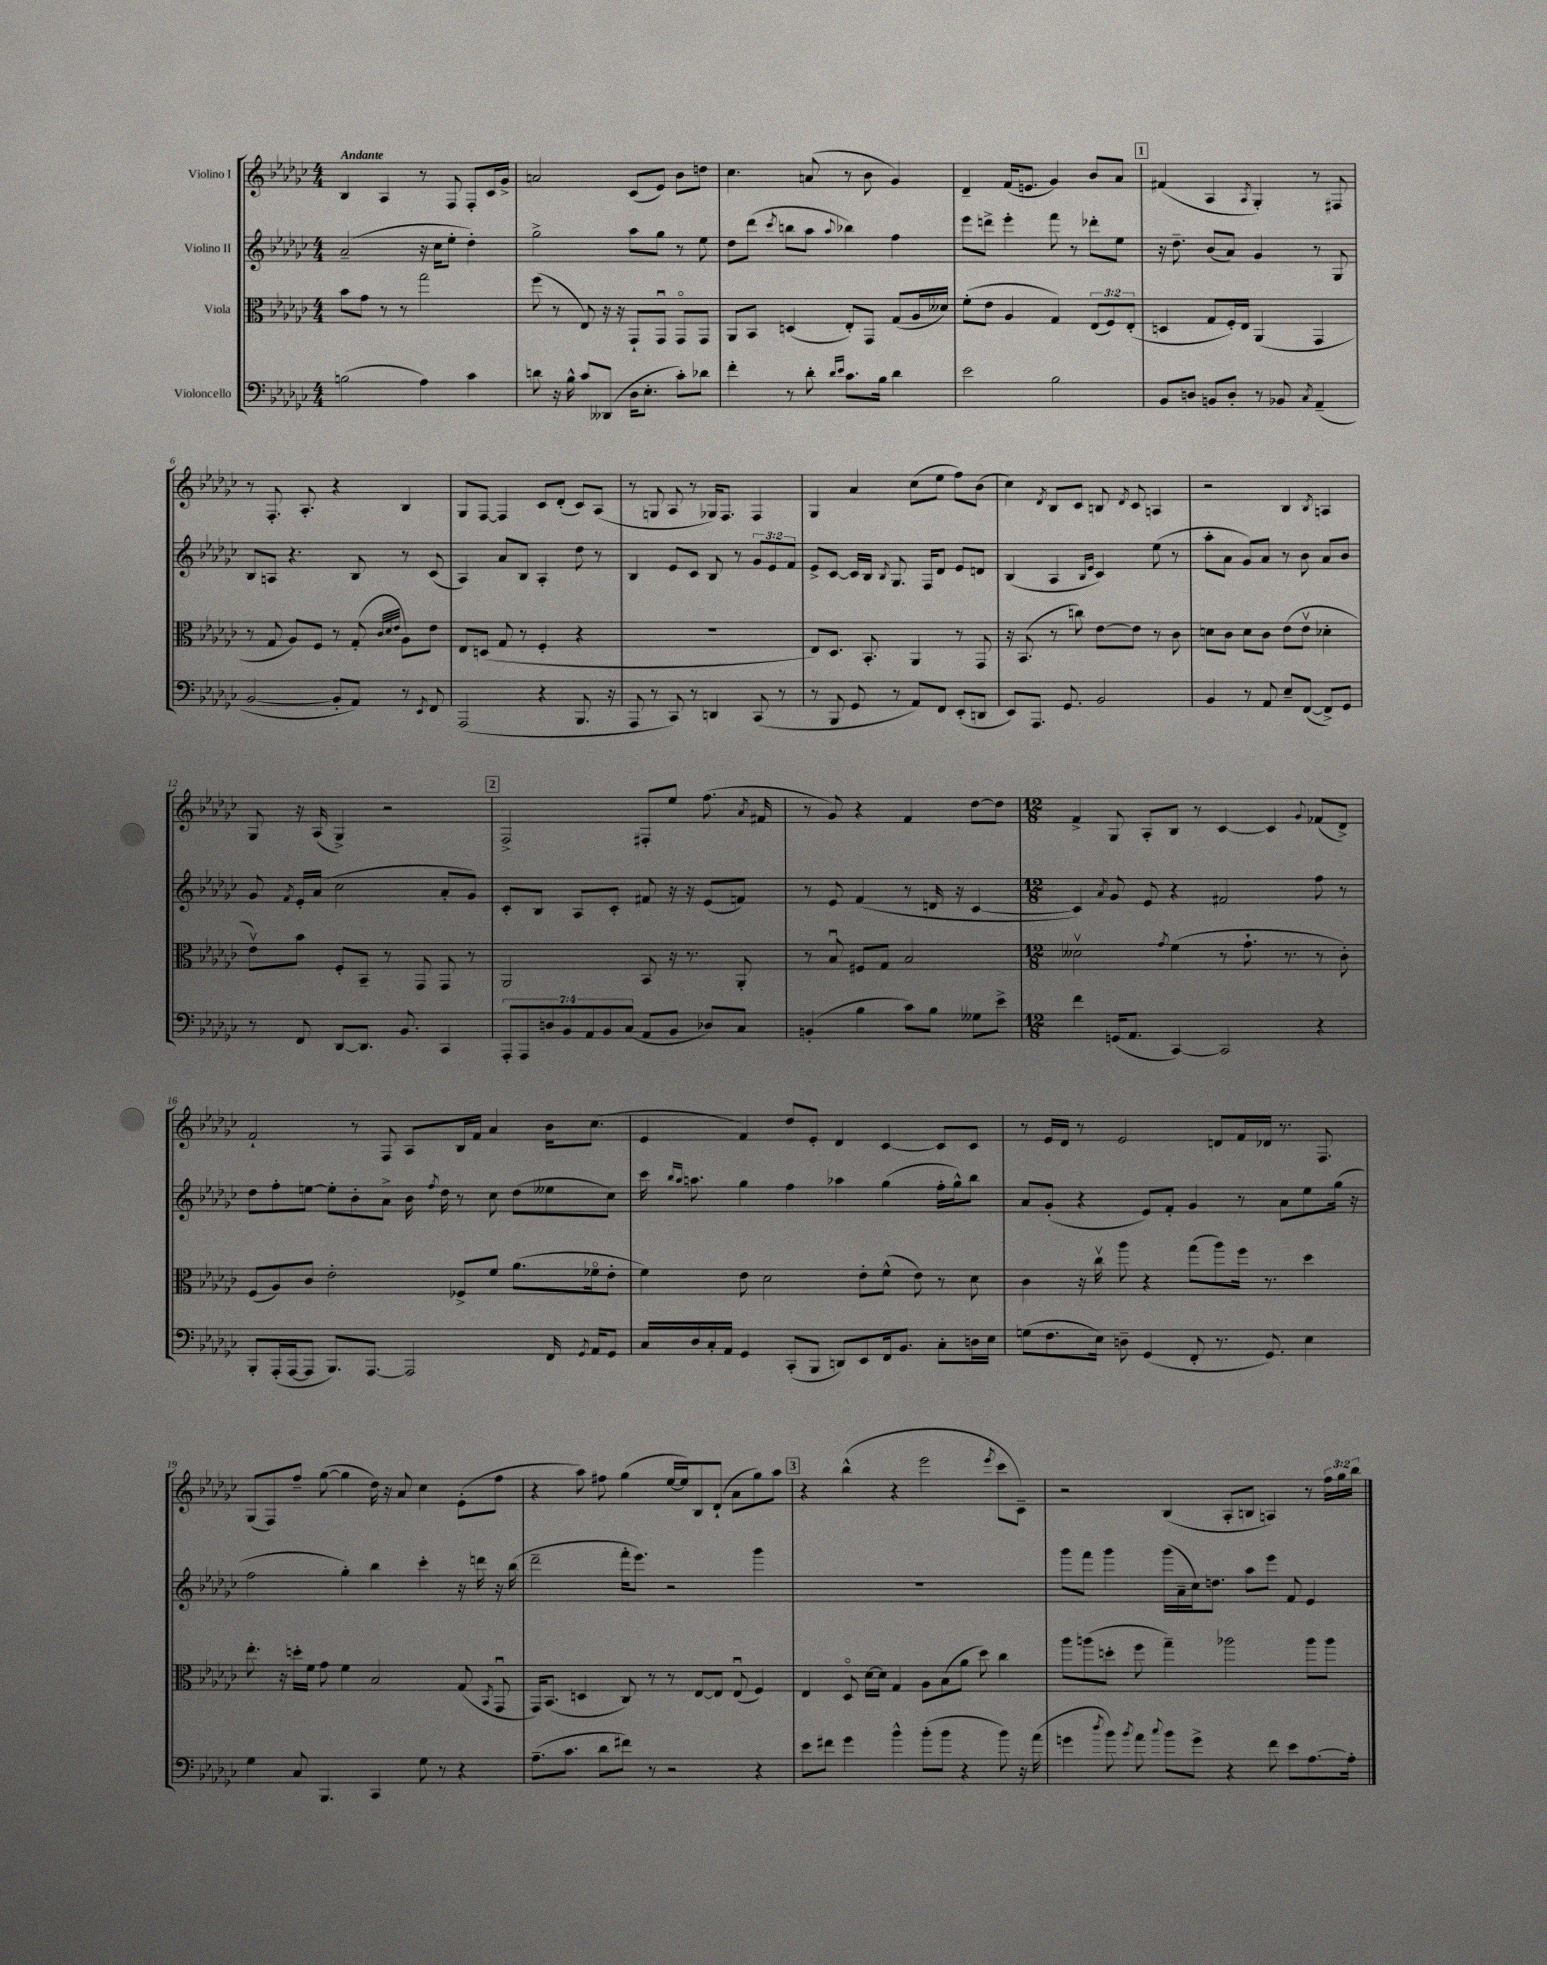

**kern	**kern	**kern	**kern
*part4	*part3	*part2	*part1
*staff4	*staff3	*staff2	*staff1
*I"Violoncello	*I"Viola	*I"Violino II	*I"Violino I
*clefF4	*clefC3	*clefG2	*clefG2
*k[b-e-a-d-g-c-]	*k[b-e-a-d-g-c-]	*k[b-e-a-d-g-c-]	*k[b-e-a-d-g-c-]
*M4/4	*M4/4	*M4/4	*M4/4
=1	=1	=1	=1
!	!	!	!LO:TX:a:B:t=Andante
(2Bn\	8b-\L	(2a-~/	4B-/
.	8g-\J	.	.
.	8r	.	4A-/
.	8r	.	.
4A-\)	2gg-\	16r	8r
.	.	16cc-\KL	.
.	.	8ee-'\J	8F/
4c-\	.	4dd-'\)	8F'/L
.	.	.	16c-/L
.	.	.	16g-^/JJ
=2	=2	=2	=2
8dn\	(8ff\	2gg-^\	2an/
16r	8r	.	.
16B-^^\	.	.	.
8c-/L	8E-/)	.	.
(8DD--X/J	16r	.	.
.	16r	.	.
16D-\KL	8GG-`/L	8aa-\L	(8c-/L
8.E-'\J	.	.	.
.	8GG-u/J	8gg-\J	8e-/J)
8c-'\L)	8GG-/L	8r	8b-\L
8d-X\J	8GG-/J	8ee-\	8ddn\J
=3	=3	=3	=3
4f'\	8AA-/L	8dd-\L	4.cc-\
.	8BB-/J	(8ddd-\J	.
.	.	8qccc-/	.
8r	(4Dn/	8bbn\L	.
8d-'\	.	8aa-\J	(8an/
16qqd-/LL	.	.	.
16qqe-/JJ	.	8qqaa-/	.
8.c-\L	8E-'/L)	4bb-X\)	8r
.	8GG-/J	.	8b-\
16B-\Jk	.	.	.
4d-\	(8G-/L	4ff\	4g-/)
.	16A-/L	.	.
.	16d--X/JJ)	.	.
=4	=4	=4	=4
2e-\	(8f'\L	8eee-\L	4d-~/
.	8e-\J	8dddn^\J	.
.	4A-/	4eee-'\	(16f/KL
.	.	.	8.en/J
2B-\	4G-/)	8fff\	4g-/)
.	.	8r	.
.	(12E-/L	8ddd-X'\L	8b-/L
.	12F/)	.	.
.	.	8ee-\J	8a-/J
.	(12E-'/J	.	.
!!LO:REH:place=s1:t=1
=5	=5	=5	=5
8BB-/L	4Dn/	16r	(4f#X/
.	.	8.dd-~\	.
8Dn/J	.	.	.
8BBn/L	8G-/L	(8b-/L	4A-/
8D'/J	16F'/L)	8a-/J)	.
.	16E-/JJ	.	.
.	.	.	8qA-/
8r	(4AA-/	4g-/	4G-'/)
8BB-X/	.	.	.
8qC-/	.	.	.
(4AA-~/	4GG-/	8r	8r
.	.	8G-/	8F#X/
!!LO:LB:g=z
=6	=6	=6	=6
[2BB-/	8r	8B-/L	8r
.	8G-/	8An/J	8.F'/
.	8A-/L)	4.r	.
.	.	.	8.A-'/
.	8F/J	.	.
8BB-'/L]	8r	.	4r
8AA-/J)	(8G-'/	8B-/	.
.	32qqc-/LLL	.	.
.	32qqd-/	.	.
.	32qqe-/JJJ	.	.
8r	8A-\L)	8r	4B-/
8qEE-/	.	.	.
8FF/	8e-\J	(8c-/	.
=7	=7	=7	=7
(2AAA-/	8E-/L	4A-/)	8G-/L
.	(8Dn/J	.	[8F/J
.	8G-/	8a-/L	4F/]
.	8r	8B-/J	.
4r	4F'/	4A-'/	8c-/L
.	.	.	(8d-'/J
8.BBB-/	4r	8dd-\	8c-/L)
.	.	8r	(8A-/J
16r	.	.	.
=8	=8	=8	=8
8AAA-/	1r	4B-/	8r
8r	.	.	8Gn/
8CC-/)	.	8e-/L	8A-/
8r	.	8c-/J	8r
4DDn/	.	8B-/	16G-X/KL)
.	.	.	8.F/J
.	.	8r	.
(8CC-/	.	12g-/L	4F/
.	.	12e-/	.
8r	.	.	.
.	.	12f/J	.
=9	=9	=9	=9
8r	8E-/L)	8e-^/L	4G-/
8BBB-/	8.D-/J	[8c-/J	.
8GG-/	.	16c-/LL]	4a-/
.	8.BB-'/	16B-/JJ	.
.	.	8qB-/	.
8r	.	8.G-/	.
8AA-/L)	4AA-/	.	(8cc-\L
.	.	16F/KL	.
8FF/J	.	8d-/J	8ee-\J
(8EE-'/L	8r	8e-/L	8ff\L)
8DDn/J	8GG-/	8dn/J	(8b-\J
=10	=10	=10	=10
8EE-/L)	16r	(4B-/	4cc-\)
.	(8.BB-/	.	.
8.AAA-/J	.	.	.
.	.	.	8qd-/
.	8r	4A-/	8B-/L
8.GG-/	.	.	.
.	8ccn\)	.	8c-/J
.	.	16qqB-/LL	.
.	.	16qqe-/JJ	.
2BB-/	[8e-\L	4c-/)	8Bn/
.	.	.	8qd-/
.	8e-\J]	.	8c-/
.	8r	(8ee-\	4An/
.	8c-\	8r	.
=11	=11	=11	=11
4BB-/	8dn\L	8aa-'\L	2r
.	8c-\J	8a-\J	.
8r	8d\L	8g-/L)	.
8AA-/	8c-\J	8a-/J	.
8E-~/L	(8e-\L	8r	4B-/
([8FF/J	8e-v\J	8b-\	.
.	.	.	8qB-/
8FF^/L])	4d-X'\	8a-/L	4An/
8GG-/J	.	8b-/J	.
!!LO:LB:g=z
=12	=12	=12	=12
8r	8e-v\L)	8g-/	8G-/
.	.	8qf/	.
8FF/	8b-\J	16e-'/LL	16r
.	.	(16a-/JJ	(16A-/
[8DD-/L	8F'/L	2cc-\	4G-^/)
8.DD-/J]	8BB-~/J	.	.
.	8r	.	2r
8.BB-/	.	.	.
.	8GG-/	.	.
4CC-/	8GG-/	8a-'/L	.
.	8r	8g-/J)	.
!!LO:REH:place=s1:t=2
=13	=13	=13	=13
14AAA-'/L	2AA-/	8c-'/L	2F^/
14AAA-/	.	.	.
.	.	8B-/J	.
14Dn/	.	.	.
14BB-/	.	.	.
.	.	8A-/L	.
14AA-/	.	.	.
14BB-/	.	.	.
.	.	8c-'/J	.
(14C-/J	.	.	.
8AA-/L	8BB-/	8f#X/	8F#X'/L
8BB-/J	16r	16r	8ee-/J
.	8.r	16r	.
8D-X/L)	.	(8e-/L	(8.ff\
8C-/J	8AA-'/	8fn/J)	.
.	.	.	8qa-/
.	.	.	16f#X/
=14	=14	=14	=14
(4BBn'/	8r	8r	8r
.	8B-u/	8e-/	8g-/)
4B-\	8F#X/L	(4f/	4r
.	8G-/J	.	.
8c-\L)	2B-/	8r	4f/
8B-\J	.	16dn/	.
.	.	16r	.
8G--X\L	.	[4c-/	[8dd-\L
8e-^\J	.	.	8dd-\J]
=15	=15	=15	=15
*M12/8	*M12/8	*M12/8	*M12/8
4f\	2d--Xv\	4c-/])	4f^/
.	.	8qa-/	.
(16GGn/KL	.	8g-/	8G-/
8.AA-/J	.	.	.
.	.	8e-/	8A-'/L
.	8qg-/	.	.
[4CC-/)	(4f\	4r	8B-/J
.	.	.	8r
2CC-/]	8r	2f#X/	[4c-/
.	8.g-`\	.	.
.	.	.	4c-/]
.	8.r	.	.
.	.	.	8qqg-/
4r	8r	8ff\	(8f-X/L
.	8c-'\)	8r	8d-^/J)
!!LO:LB:g=z
=16	=16	=16	=16
8BBB-'/L	(8F/L	8dd-\L	2f`/
(16AAA-'/L	8A-/)	8ff'\	.
[16AAA-/J	.	.	.
8AAA-/J]	8c-/J	[8een\J	.
8.BBB-/L)	2e-'\	8ee'\L]	.
.	.	8b-'\	8r
[8.AAA-/J	.	.	.
.	.	8a-^\J	8F/
2AAA-/]	.	16b-\	8A-/L
.	.	8qff/	.
.	.	16dd-\	.
.	8F-X^/L	8r	16B-/L
.	.	.	16f/JJ
.	8f/J	8cc-\	4a-/
.	(8.a-\L	(8dd-\L	.
16FF/	.	8ee--X\	16b-\KL
8qGG-/	.	.	.
16AA-/KL	16f-X\k	.	(8.cc-\J
8GG-/J	8e-'\J	8cc-\J)	.
=17	=17	=17	=17
16C-/LL	4f\)	16ccc-\	4e-/
.	.	16qqbb-/LL	.
.	.	16qqaa-/JJ	.
16D-/	.	8.aan\	.
16C-'/	.	.	.
16AA-/JJ	.	.	.
4GG-/	8e-\	4gg-\	4f/)
.	2d-\	.	.
(8CC-'/L	.	4ff\	8dd-/L
8BBB-/J	.	.	8e-'/J
8DDn/L)	.	4aa-X\	4d-/
8EE-/	8e-'\L	.	.
16FF/k	(8f^^\J	(4gg-\	[4c-/
8.BB-/J	.	.	.
.	8e-\)	.	.
8C-'\L	8r	16ff'\LL	8c-/L]
.	.	16gg-^^\J)	.
16Dn\L	8d-\	8bb-\J	8c-/J
16E-\JJ	.	.	.
=18	=18	=18	=18
(8Gn\L	4c-\	8a-/L	8r
8.F\	.	(8g-'/J	16e-/LL
.	.	.	16d-/JJ
.	16r	4r	8r
16E-\Jk)	16cc-v\	.	.
8Dn~\	8aa-\	.	2e-/
(4GG-/	4r	8e-/L)	.
.	.	8f'/J	.
8FF'/	(8gg-\L	4g-/	.
8.r	8aa-\)	.	8dn/L
.	16ff\Jk	8r	16f/L
8.GG-/)	8.r	.	16d-X/JJ
.	.	8a-\L	8.r
4E-\	4dd-\	8ee-\	.
.	.	.	8.F/
.	.	(16gg-\Jk	.
.	.	16r	.
!!LO:LB:g=z
=19	=19	=19	=19
4G-\	8.ee-'\	2ff\	(8G-/L
.	.	.	8F/)
.	16r	.	.
8C-/	16ddn'\LL	.	8ff~/J
.	16f\JJ	.	.
4.BBB-/	8g-\	.	([8gg-\
.	4f\	4gg-'\)	4gg-\]
4CC-/	2B-/	4bb-\	16dd-\)
.	.	.	16r
.	.	.	8a-/
8G-\	.	4ccc-'\	4cc-\
8r	.	.	.
4r	(8G-/	16r	(8e-'\L
.	.	16dddn\	.
.	8qBB-/	.	.
.	8GG-u/	16r	8ff\J
.	.	(16bb-\	.
=20	=20	=20	=20
(8.A-~\L	16GG-/KL)	2ddd-~\	4r
.	(8.BB-/J	.	.
8.c-\J	.	.	.
.	4Dn/	.	8aa-\)
8d-\L	.	.	8ff#X\
8f#X\J)	8C-/)	16fff'\KL	(4gg-\
.	.	8.eee-\J)	.
8r	8r	.	.
2r	8r	2r	[16ee-/LL
.	.	.	16ee-/J])
.	[8E-/L	.	8B-/
.	8E-/J]	.	(8d-`/J
.	(8E-u/	.	8a-\L
4r	4F/)	4ggg-\	8gg-\)
.	.	.	8aa-\J
!!LO:REH:place=s1:t=3
=21	=21	=21	=21
8e-\L	4E-/	1.r	4r
8f#X\J	.	.	.
4g-\	8D-/	.	(4bb-^^\
.	[16d-\LL	.	.
.	16d-\JJ]	.	.
4b-^^\	4G-/	.	4r
(8b-'\L	8A-\L	.	2eee-\
8b-\J	(8B-\	.	.
4r	8a-\J	.	.
.	8dd-\)	.	.
.	.	.	8qeee-/
8b-\)	4cc-\	.	8ccc-\L
16r	.	.	8c-~\J)
(16a-\	.	.	.
=22	=22	=22	=22
4gn\	8aa-\L	8ggg-\L	2r
.	(8aan\	8fff\J	.
8qdd-/	.	.	.
8b-\)	8ddn'\J	4ggg-\	.
8qb-/	.	.	.
8a-\	8ff\	.	.
8qqcc-/	.	.	.
8b-\L	4gg-~\)	(16ggg-\LL	(4B-/
.	.	16a-~\	.
8g^\J	.	16cc-\J)	.
.	.	8.ddn\J	.
4r	2aa-X\	.	8A-'/L
.	.	8aa-\L	8Bn/J
8f\	.	8eee-\J	4An/)
8e-\L	.	8f/	.
[8.A-\	8aa-\L	4e-/	8r
.	8aa-\J	.	24ff\LL
.	.	.	24gg-\
16A-'\Jk]	.	.	.
.	.	.	24bb-\JJ
==	==	==	==
*-	*-	*-	*-
